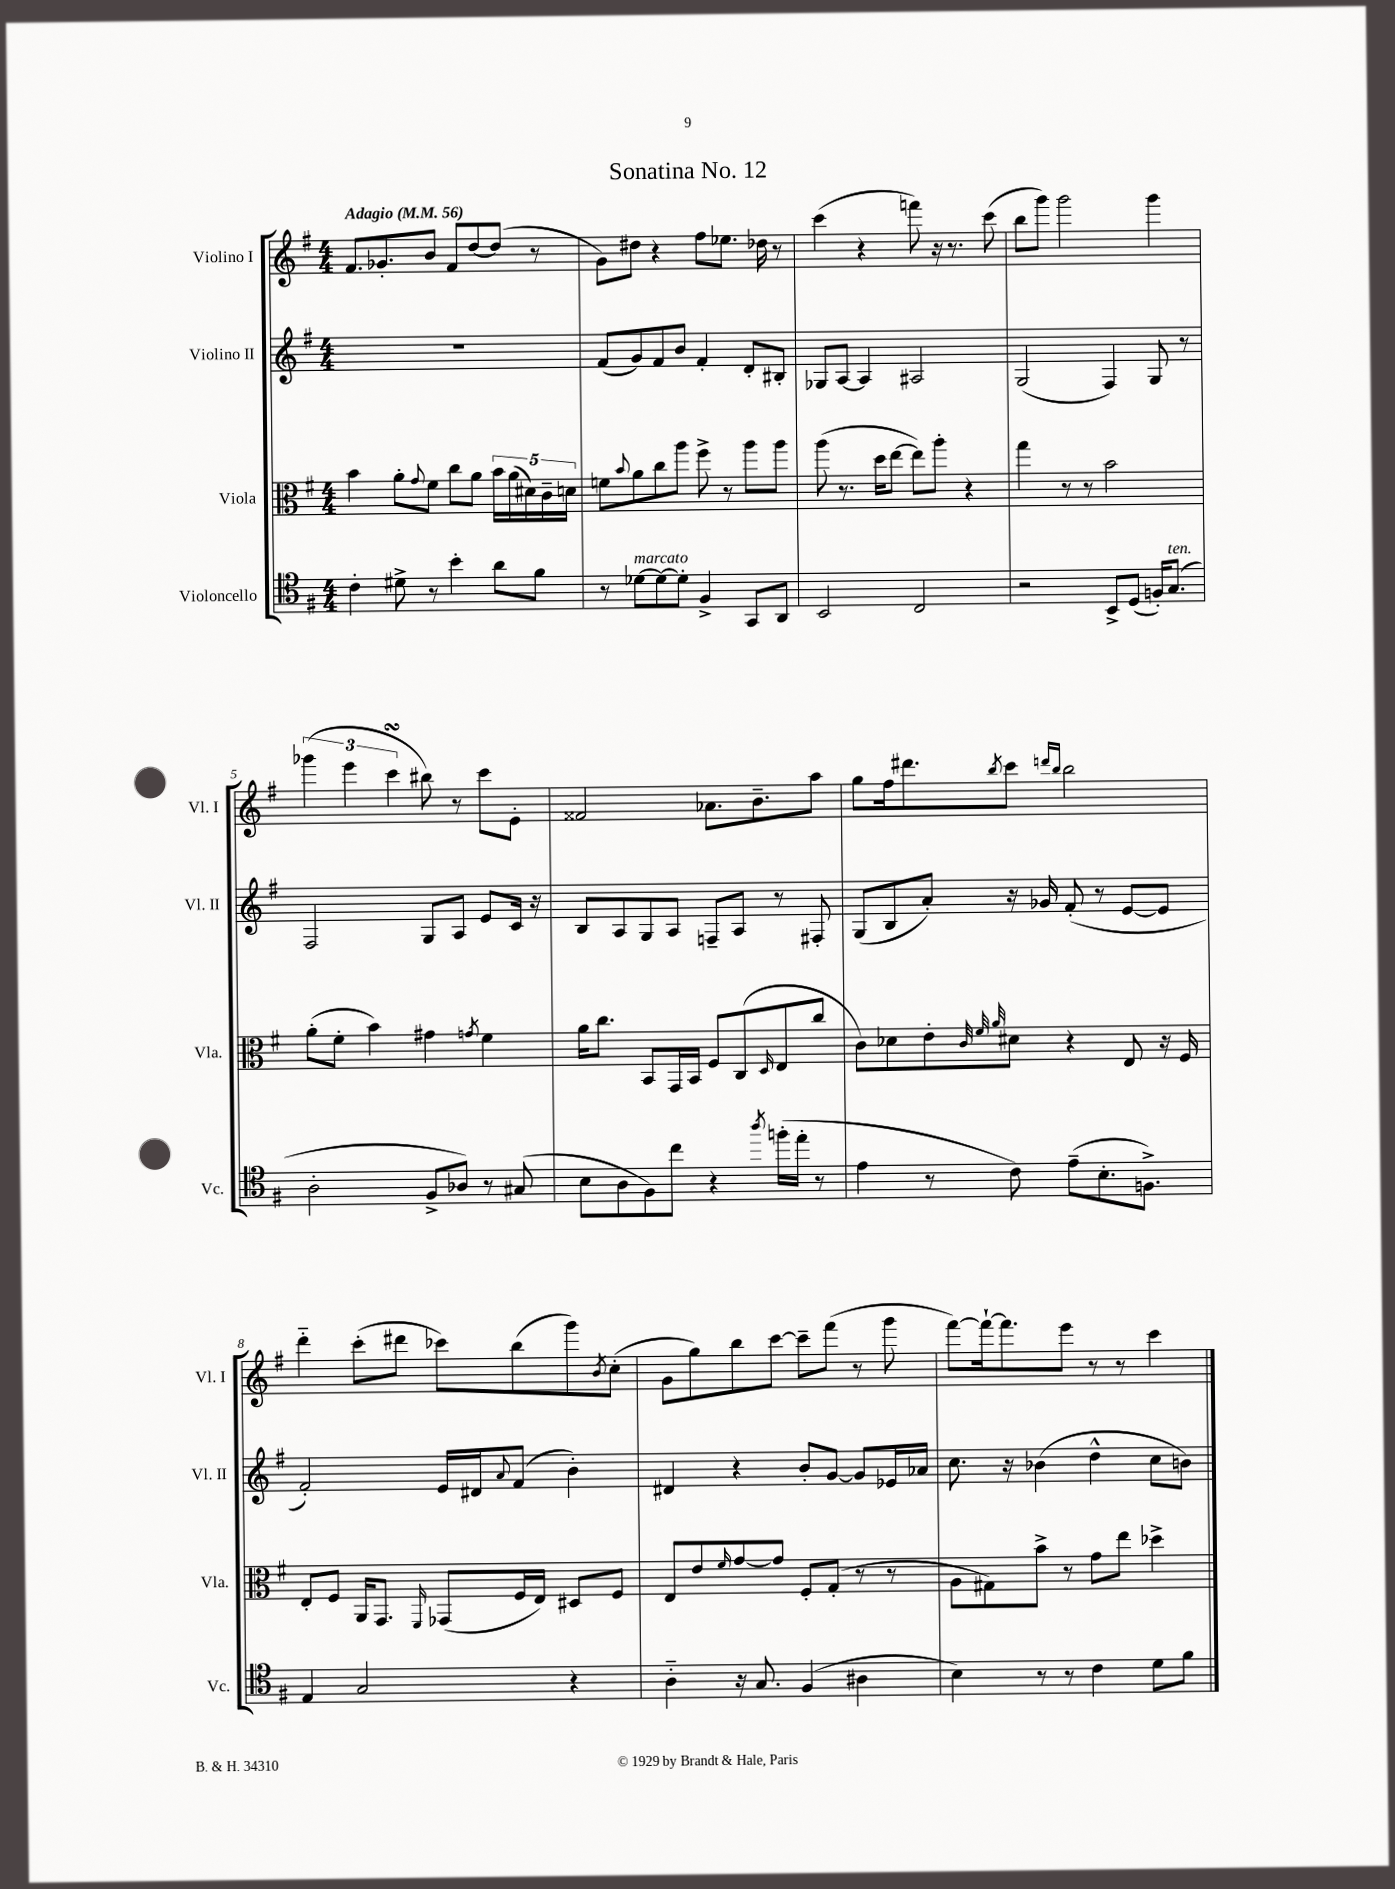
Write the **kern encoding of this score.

**kern	**kern	**kern	**kern
*staff4	*staff3	*staff2	*staff1
*clefC4	*clefC3	*clefG2	*clefG2
*k[f#]	*k[f#]	*k[f#]	*k[f#]
*M4/4	*M4/4	*M4/4	*M4/4
*MM56	*MM56	*MM56	*MM56
4c'\	4b\	1r	8.f#/L
.	.	.	8.g-'/
8d#^\	8a'\L	.	.
.	8qqg/	.	.
8r	8f#\J	.	8b/J
4b'\	8cc\L	.	8f#/L
.	8a\J	.	[8dd/
8a\L	20b\LL	.	(8dd/]J
.	(20a\	.	.
.	20d#\)	.	.
8f#\J	.	.	8r
.	20c~\	.	.
.	20d\JJ	.	.
=	=	=	=
8r	8f\L	(8f#/L	8g\L)
.	8qqb/	.	.
[8d-\L	8a\	8g/)	8dd#\J
8d-\_	8cc\	8f#/	4r
8d-'\]J	8aa\J	8b/J	.
4F#^/	8ff#^\	4f#'/	8ff#\L
.	8r	.	8.ee-\J
8GG/L	8aa\L	8d'/L	.
.	.	.	16dd-\
8AA/J	8aa\J	8B#'/J	8r
=	=	=	=
2BB/	(8aa\	8G-/L	(4ccc\
.	8.r	[8A/J	.
.	.	4A/]	4r
.	16dd\LK	.	.
.	[8ee\J	.	.
2C/	8ee\]L)	2A#/	8fff\)
.	8aa'\J	.	16r
.	.	.	8.r
.	4r	.	.
.	.	.	(8ccc\
=	=	=	=
2r	4gg\	(2G/	8bb\L
.	.	.	8ggg\J)
.	8r	.	2ggg\
.	8r	.	.
8BB^/L	2b\	4F#/)	.
(8D/J	.	.	.
16F'/LK)	.	8G/	4ggg\
(8.G/J	.	.	.
.	.	8r	.
=	=	=	=
2A'\	(8a'\L	2F#/	(6ggg-\
.	8f#'\J	.	.
.	.	.	6eee\
.	4b\)	.	.
.	.	.	6ccc\
8F#^/L	4g#\	8G/L	8bb#\)
8A-/J)	.	8A/J	8r
.	8qg/	.	.
8r	4f#\	8e/L	8ccc\L
(8G#/	.	16c/Jk	8e'\J
.	.	16r	.
=	=	=	=
8B\L	16a\LK	8B/L	2f##/
.	8.cc\J	.	.
8A\	.	8A/	.
8F#\)	8BB/L	8G/	.
8cc\J	16GG/L	8A/J	.
.	16BB/JJ	.	.
4r	8F#/L	8F~/L	8.a-\L
.	(8C/	8A/J	.
.	.	.	8.b~\
8qaa/	16qqD/	.	.
(16ff'\LL	8E/	8r	.
16ee'\JJ	.	.	.
8r	8cc/J	8F#'/	8aa\J
=	=	=	=
4e\	8c\L)	(8G/L	8gg\L
.	8d-\	8B/	16ff#\k
.	.	.	8.ddd#\
8r	8e'\	8a'/J)	.
.	32qqc/	.	.
.	32qqf#/	.	.
.	32qqa/	.	8qbb/
8c\)	8d#\J	16r	8ccc\J
.	.	16g-/	.
.	.	.	16qqddd/LL
.	.	.	16qqbb/JJ
(8e~\L	4r	(8f#'/	2bb\
8.B'\	.	8r	.
.	8E/	[8e/L	.
8.F^\J)	.	.	.
.	16r	8e/]J	.
.	16F#/	.	.
=	=	=	=
4E/	8E'/L	2f#'/)	4ddd'~\
.	8F#/J	.	.
2G/	16AA/LK	.	(8ccc'\L
.	8.GG/J	.	.
.	.	.	8ddd#\J
.	16qqFF#/	.	.
.	(8GG-/L	16e/LL	8ccc-\L)
.	.	16d#/J	.
.	.	8qqa/	.
.	16F#/L	(8f#/J	(8bb\
.	16E/JJ)	.	.
4r	8D#/L	4b'\)	8ggg\)
.	.	.	8qb/
.	8F#/J	.	(8cc'\J
=	=	=	=
4A'~\	8E/L	4d#/	8g\L
.	8e/	.	8gg\)
.	16qqf#/	.	.
16r	[8g/	4r	8bb\
8.G/	.	.	.
.	8g/]J	.	[8ccc\J
(4F#/	8F#'/L	8b'/L	8ccc~\]L
.	(8G'/J	[8g/J	(8fff#\J
4A#\	8r	8g/]L	8r
.	8r	16e-/L	8ggg\
.	.	16a-/JJ	.
=	=	=	=
4B\)	8A\L	8.cc\	[8fff#\L)
.	8G#\)	.	16fff#`\_k
.	.	16r	8.fff#\]
8r	8b^\J	(4b-\	.
8r	8r	.	8eee\J
4c\	8g\L	4dd^^\	8r
.	8ee\J	.	8r
8d\L	4dd-^\	8cc\L	4ccc\
8f#\J	.	8b\J)	.
==	==	==	==
*-	*-	*-	*-
